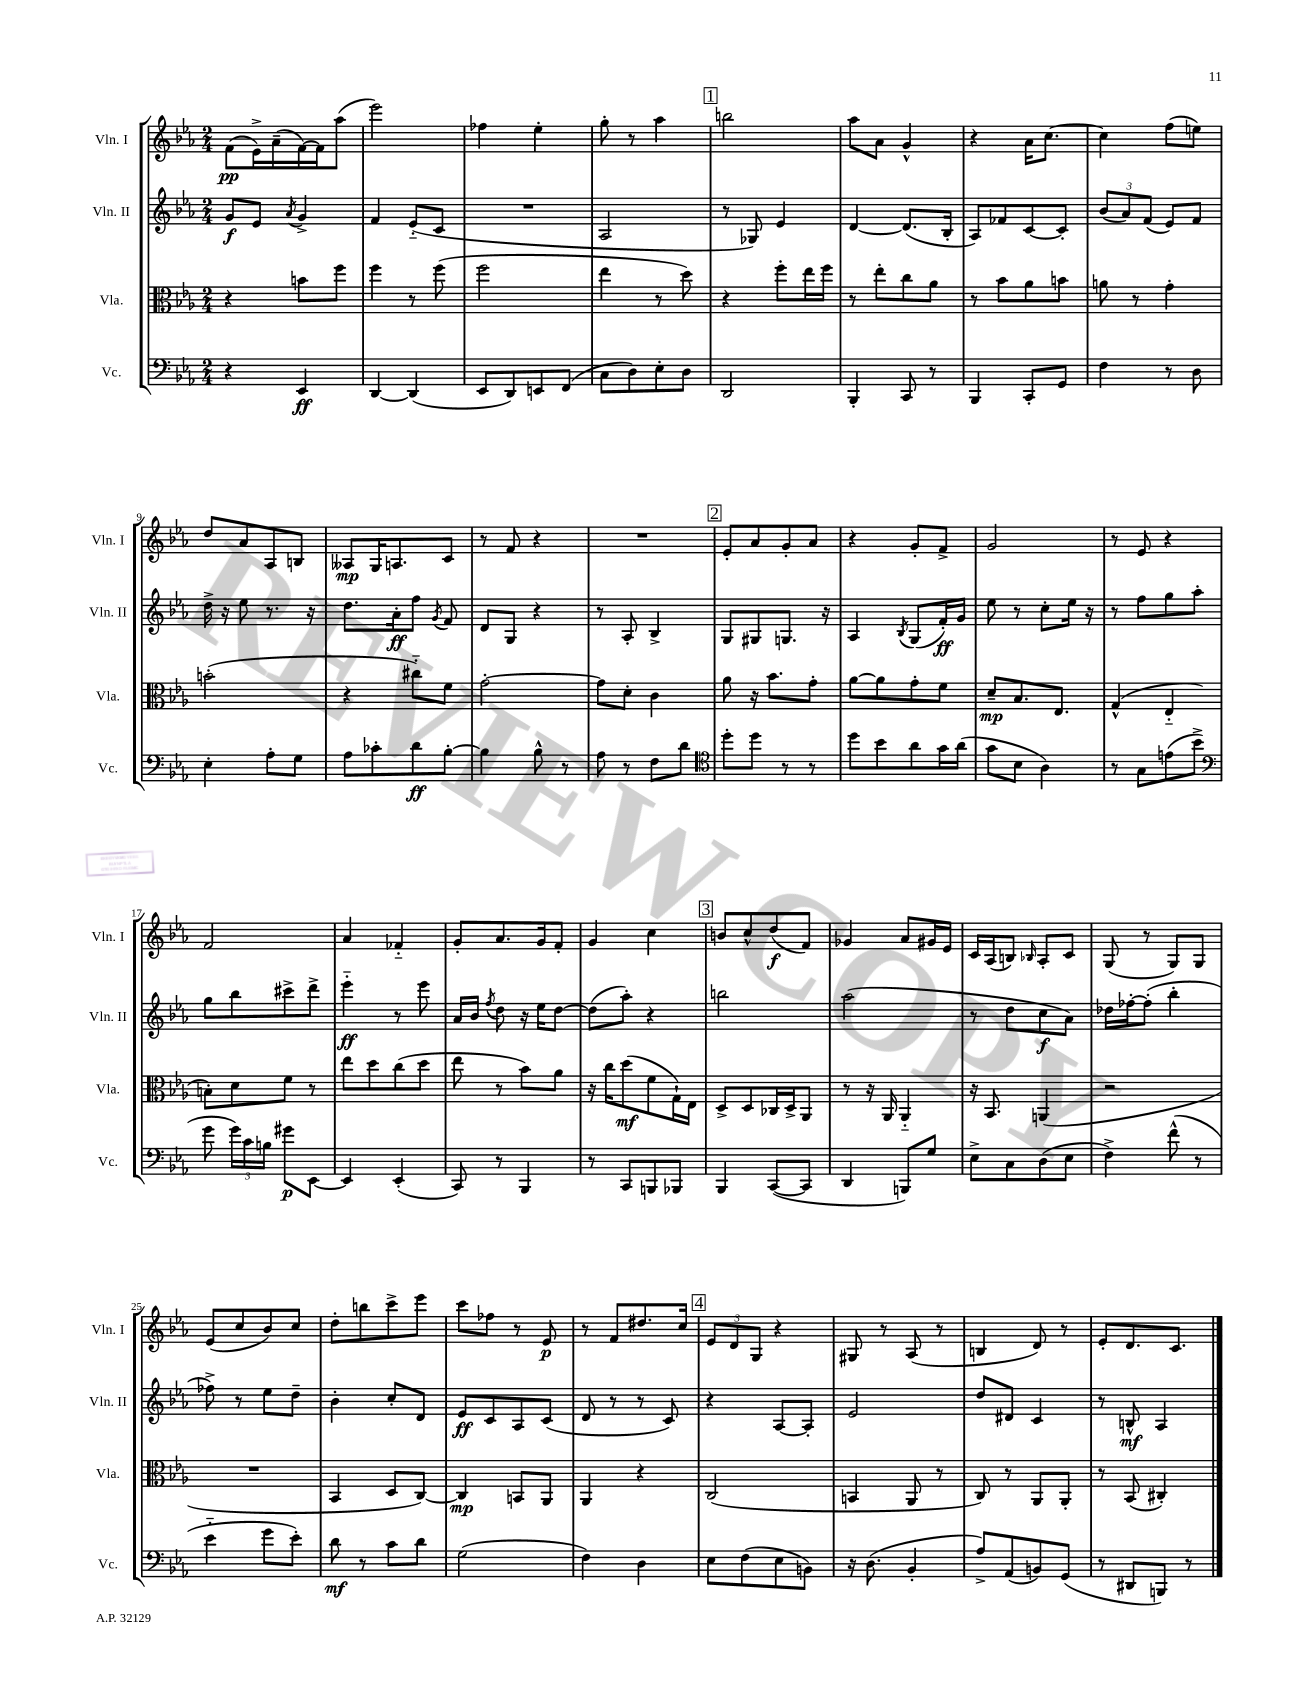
<<
\new StaffGroup <<
\new Staff = "s0" \with { instrumentName = "Vln. I" shortInstrumentName = "Vln. I" } {
    \clef treble \key ees \major \numericTimeSignature \time 2/4
    \autoBeamOff f'8[\pp( ees'16->) aes'16--( f'16~) f'16 aes''8]( |
    ees'''2) |
    fes''4 ees''4-. |
    g''8-. r8 aes''4 |
    \mark \markup { \box "1" } b''2 |
    aes''8[ aes'8] g'4-^ |
    r4 aes'16[ c''8.]~ |
    c''4 f''8[( e''8]) |
    d''8[ aes'8 aes8 b8] |
    aeses8[\mp g16 a8. c'8] |
    r8 f'8 r4 |
    R2 |
    \mark \markup { \box "2" } ees'8[-. aes'8 g'8-. aes'8] |
    r4 g'8[-. f'8]-> |
    g'2 |
    r8 ees'8 r4 |
    f'2 |
    aes'4 fes'4-_ |
    g'8[-. aes'8. g'16 f'8]-. |
    g'4 c''4 |
    \mark \markup { \box "3" } b'8[ c''8-^ d''8\f( f'8]) |
    ges'4 aes'8[ gis'16 ees'16] |
    c'16[ aes16( b8]) \grace { bes16 } aes8[-. c'8] |
    g8( r8 g8[) g8] |
    ees'8[( c''8 bes'8) c''8] |
    d''8[-. b''8 c'''8-> ees'''8] |
    c'''8[ fes''8] r8 ees'8\p |
    r8 f'8[ dis''8. c''16] |
    \mark \markup { \box "4" } \tuplet 3/2 { ees'8[ d'8 g8] } r4 |
    gis8 r8 aes8( r8 |
    b4 d'8) r8 |
    ees'8[-. d'8. c'8.] \bar "|." |
}
\new Staff = "s1" \with { instrumentName = "Vln. II" shortInstrumentName = "Vln. II" } {
    \clef treble \key ees \major \numericTimeSignature \time 2/4
    \autoBeamOff g'8[\f ees'8] \acciaccatura { aes'8 } g'4-> |
    f'4 ees'8[-_( c'8] |
    R2 |
    aes2 |
    \mark \markup { \box "1" } r8 ges8) ees'4 |
    d'4~ d'8.[( bes16]-. |
    aes8[) fes'8 c'8~ c'8]-. |
    \tuplet 3/2 { bes'8[( aes'8) f'8]( } ees'8[) f'8] |
    d''16-> r16 ees''8 r8. r16 |
    d''8.[ aes'16-.\ff f''8] \acciaccatura { g'8 } f'8 |
    d'8[ g8] r4 |
    r8 aes8-. bes4-> |
    \mark \markup { \box "2" } g8[ gis8 g8.] r16 |
    aes4 \acciaccatura { bes8 } g8[( f'16-.\ff) g'16] |
    ees''8 r8 c''8[-. ees''16] r16 |
    r8 f''8[ g''8 aes''8]-. |
    g''8[ bes''8 cis'''8-> d'''8]-> |
    ees'''4-_\ff r8 ees'''8 |
    aes'16[ bes'16] \acciaccatura { f''8 } d''8 r16 ees''16[ d''8]~ |
    d''8[( aes''8]-.) r4 |
    \mark \markup { \box "3" } b''2 |
    aes''2( |
    r8 d''8[ c''8\f aes'8]) |
    des''16[ fes''16~-. fes''8]-.( bes''4-. |
    fes''8->) r8 ees''8[ d''8]-- |
    bes'4-. c''8[-. d'8] |
    ees'8[\ff c'8 aes8 c'8]( |
    d'8 r8 r8 c'8) |
    \mark \markup { \box "4" } r4 aes8[~ aes8]-. |
    ees'2 |
    d''8[ dis'8] c'4 |
    r8 b8-^\mf aes4 \bar "|." |
}
\new Staff = "s2" \with { instrumentName = "Vla." shortInstrumentName = "Vla." } {
    \clef alto \key ees \major \numericTimeSignature \time 2/4
    \autoBeamOff r4 b'8[ f''8] |
    f''4 r8 f''8( |
    f''2 |
    ees''4 r8 d''8) |
    \mark \markup { \box "1" } r4 f''8[-. ees''16 f''16] |
    r8 ees''8[-. c''8 aes'8] |
    r8 bes'8[ aes'8 b'8] |
    a'8 r8 g'4-. |
    b'2-.( |
    r4 cis''8[-_) f'8] |
    g'2~-. |
    g'8[ d'8]-. c'4 |
    \mark \markup { \box "2" } aes'8 r16 bes'8.[ g'8]-. |
    aes'8[~ aes'8 g'8-. f'8] |
    d'8[--\mp bes8. ees8.] |
    g4-^( ees4-_ |
    b8[-.) d'8 f'8] r8 |
    ees''8[ d''8 c''8( d''8] |
    ees''8 r8 bes'8[) aes'8] |
    r16 c''16[ d''8\mf( f'8 g16-!) ees16] |
    \mark \markup { \box "3" } d8[-> d8 ces16 d16-> aes,8] |
    r8 r16 aes,16 aes,4-_ |
    r16 bes,8. a,4( |
    r2 |
    R2 |
    bes,4 d8[ c8]~) |
    c4\mp b,8[ aes,8] |
    aes,4 r4 |
    \mark \markup { \box "4" } c2( |
    b,4 aes,8 r8 |
    c8) r8 aes,8[ aes,8]-. |
    r8 bes,8( cis4-.) \bar "|." |
}
\new Staff = "s3" \with { instrumentName = "Vc." shortInstrumentName = "Vc." } {
    \clef bass \key ees \major \numericTimeSignature \time 2/4
    \autoBeamOff r4 ees,4\ff |
    d,4~ d,4( |
    ees,8[ d,8) e,8 f,8]( |
    c8[ d8) ees8-. d8] |
    \mark \markup { \box "1" } d,2 |
    bes,,4-. c,8 r8 |
    bes,,4 c,8[-. g,8] |
    f4 r8 d8 |
    ees4-. aes8[-. g8] |
    aes8[ ces'8-. d'8\ff bes8]~-. |
    bes4 bes8-^ r8 |
    aes8 r8 f8[ d'8] |
    \mark \markup { \box "2" } \clef tenor d''8[-. d''8] r8 r8 |
    d''8[ bes'8 aes'8 g'16 aes'16]( |
    g'8[ bes8] aes4) |
    r8 g8[ e'8( bes'8]-> |
    \clef bass g'8 \tuplet 3/2 { g'16[) c'16 b16] } gis'8[\p ees,8]~ |
    ees,4 ees,4-.( |
    c,8) r8 bes,,4 |
    r8 c,8[ b,,8 bes,,8] |
    \mark \markup { \box "3" } bes,,4 c,8[~( c,8] |
    d,4 b,,8[) g8] |
    ees8[-> c8 d8( ees8] |
    f4->) f'8-^( r8 |
    ees'4-_ g'8[ ees'8]-.) |
    d'8\mf r8 c'8[ d'8] |
    g2( |
    f4) d4 |
    \mark \markup { \box "4" } ees8[ f8( ees8 b,8]) |
    r16 d8.( bes,4-. |
    aes8[->) aes,8( b,8) g,8]( |
    r8 dis,8[ b,,8]) r8 \bar "|." |
}
>>
>>
